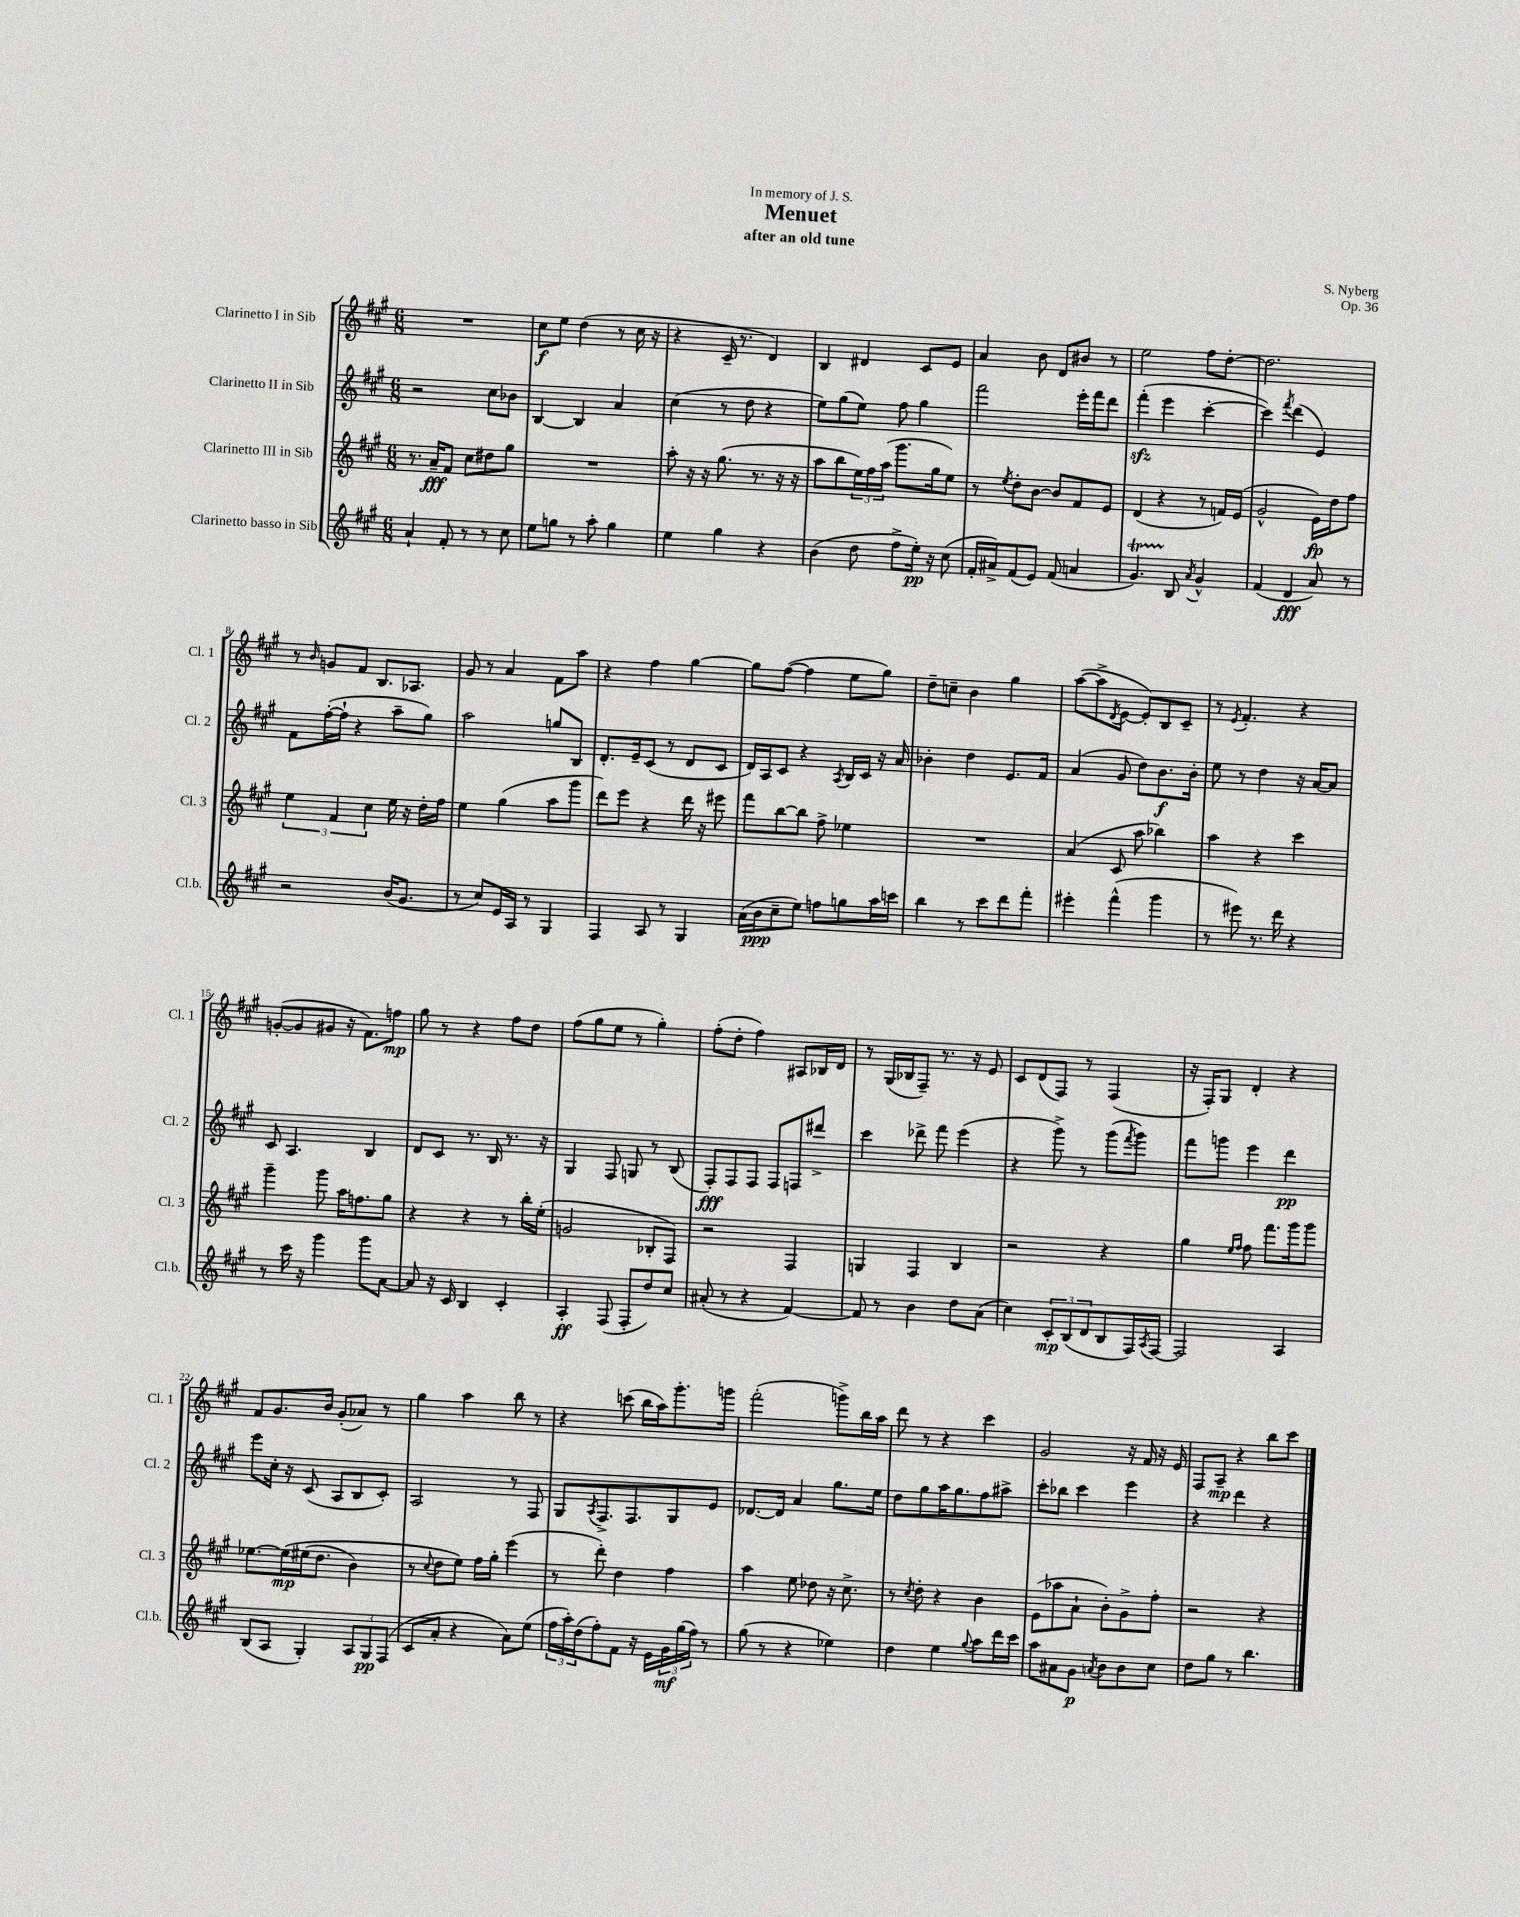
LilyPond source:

\header { title = "Menuet" composer = "S. Nyberg" subtitle = "after an old tune" dedication = "In memory of J. S." opus = "Op. 36" }
<<
\new StaffGroup <<
\new Staff = "s0" \with { instrumentName = "Clarinetto I in Sib" shortInstrumentName = "Cl. 1" } {
    \clef treble \key a \major \numericTimeSignature \time 6/8
    R2. |
    cis''8\f e''8 d''4( r8 cis''16 r16 |
    r4 cis'16-- r8. d'4) |
    b4 dis'4 cis'8 e'8 |
    a'4 b'8 d'8 bis'8 r8 |
    e''2 fis''8 d''8~-. |
    d''2. |
    r8 \grace { b'16 } g'8 fis'8 b8. aes8. |
    gis'8 r8 a'4 fis'8 a''8 |
    r4 fis''4 gis''4~ |
    gis''8 fis''8~( fis''4 e''8 gis''8) |
    d''8-- c''8-- b'4 gis''4 |
    a''8~( a''8-> \acciaccatura { d'8 } e'8~ e'8-.) b8 cis'8-- |
    r8 \acciaccatura { e'8 } fis'4.-. r4 |
    g'8~-.( g'8 gis'8 r16 fis'8.) f''8\mp |
    gis''8 r8 r4 fis''8 d''8 |
    fis''8( gis''8 e''8 r8 gis''4-.) |
    fis''8-.( d''8-. fis''4) ais8 bes16 d'16 |
    r8 gis16( bes16 fis8--) r8. r16 e'8 |
    cis'8 d'8( fis8) r8 fis4( |
    r16 fis16-.) gis8 d'4-. r4 |
    fis'8 gis'8. b'16 gis'8-.( aes'8) r8 |
    gis''4 a''4 b''8 r8 |
    r4 c'''8( b''16 a''16) gis'''8.-. g'''16 |
    fis'''2-.( g'''8->) b''16 a''16 |
    d'''8 r8 r4 cis'''4 |
    gis'2 r16 fis'16 r16 e'16 |
    fis8 a8--\mp r4 b''8 cis'''8 \bar "|." |
}
\new Staff = "s1" \with { instrumentName = "Clarinetto II in Sib" shortInstrumentName = "Cl. 2" } {
    \clef treble \key a \major \numericTimeSignature \time 6/8
    r2 cis''8 bes'8 |
    b4~ b4 a'4 |
    cis''4( r8 d''8 r4 |
    e''8) gis''8( e''8) fis''8 gis''4 |
    fis'''2 e'''16-. fis'''16 d'''8 |
    fis'''4-.\sfz( e'''4 cis'''4~-. |
    cis'''4) \acciaccatura { fis'''8 } d'''4( e'4) |
    fis'8 fis''16~-.( fis''16-! r4 a''8-- gis''8) |
    a''2 g''8 b8 |
    d'8.-. e'16-- cis'8( r8 d'8 cis'8 |
    d'16) a16 cis'8 r4 \acciaccatura { a8 } b16 cis'16 r16 a'16 |
    bes'4-. d''4 e'8. fis'16 |
    a'4( gis'8 d''8) b'8.\f b'16-. |
    e''8 r8 d''4 r16 a'16~ a'8 |
    cis'8 a4. b4 |
    d'8 cis'8 r8. b16 r8. r16 |
    gis4 fis8 g8 r8 b8( |
    fis8-.\fff) fis8 fis8 fis8 f8 dis'''8-> |
    cis'''4 des'''8-> fis'''8 e'''4( |
    r4 gis'''8->) r8 gis'''8( \acciaccatura { fis'''8 } gis'''8) |
    fis'''8 g'''8 e'''4 d'''4\pp |
    e'''8 cis''16-. r16 cis'8( a8 b8 cis'8-.) |
    a2 r8 fis8 |
    gis8 \acciaccatura { a8 } fis8.-> fis8. gis8 e'8 |
    des'8.~ des'16 a'4 gis''8. e''16 |
    d''8 gis''8 a''16 gis''8. fis''8 ais''8-> |
    cis'''8-. bes''8 cis'''4 e'''4 |
    r4 d'''4 r4 \bar "|." |
}
\new Staff = "s2" \with { instrumentName = "Clarinetto III in Sib" shortInstrumentName = "Cl. 3" } {
    \clef treble \key a \major \numericTimeSignature \time 6/8
    r8. a'16--\fff fis'8 cis''8 dis''8 gis''8 |
    R2. |
    a''8-. r16 r16 gis''8.( r8. r16 r16 |
    a''8 b''8 \tuplet 3/2 { e''16) fis''16 a''16( } gis'''8. gis''16 e''8) |
    r8 \acciaccatura { e''8 } d''8-. b'8~ b'8 fis'8 e'8 |
    d'4( r4 r8 f'16) e'16( |
    gis'2-^ e'16\fp) d''16 fis''8 |
    \tuplet 3/2 { e''4 fis'4 cis''4 } e''16 r16 d''16-. fis''16 |
    e''4 gis''4( a''8 gis'''8 |
    d'''8) e'''8 r4 d'''16 r16 eis'''8 |
    fis'''8 b''8~ b''8 fis''8-> ees''4 |
    R2. |
    a'4( cis'8 a''8 bes''4) |
    a''4 r4 cis'''4 |
    gis'''4-- gis'''8 a''16 f''8. gis''8 |
    r4 r4 r8 b''16-. e''16-.( |
    g'2 bes8-. fis8) |
    r2 fis4 |
    g4 fis4 b4 |
    r2 r4 |
    gis''4 \grace { e''16 fis''16 } fis''8 fis'''8. gis'''16 gis'''8 |
    ees''8.~ ees''16\mp\( eis''16( d''8. b'4) |
    r8 \appoggiatura { cis''8 } d''8 e''8\) fis''16 gis''16-. e'''4( |
    r8 d'''8-.) d''4 fis''4 |
    a''4 e''8 des''8 r16 cis''8.-> |
    r8 \acciaccatura { cis''8 } d''8-. r4 b'4 |
    e'8( aes''8 a'8-! b'8-.) gis'8-> fis''8-. |
    r2 r4 \bar "|." |
}
\new Staff = "s3" \with { instrumentName = "Clarinetto basso in Sib" shortInstrumentName = "Cl.b." } {
    \clef treble \key a \major \numericTimeSignature \time 6/8
    a'4-! fis'8-. r8 r8 cis''8 |
    e''8 g''8 r8 a''8-. g''4 |
    e''4 gis''4 r4 |
    b'4( d''8 fis''8-> e''16-.\pp) r16 cis''8( |
    fis'16-. ais'16->) fis'8( e'8) fis'8( a'4 |
    gis'4.\startTrillSpan) b8\stopTrillSpan \acciaccatura { a'8 } gis'4-^ |
    fis'4( d'4\fff a'8) r8 |
    r2 b'16( gis'8. |
    r8 cis''8) e'16 a16 r8 gis4 |
    fis4 a8 r8 gis4 |
    a'16( b'16\ppp cis''8-- e''8) f''8 g''8 a''16 c'''16 |
    b''4 r8 cis'''8 d'''8 fis'''8-. |
    eis'''4-. fis'''4-^( gis'''4 |
    r8 eis'''8) r8. d'''16 r4 |
    r8 cis'''16 r16 gis'''4 gis'''8 a'8~ |
    a'8 r16 cis'16 b4 cis'4-. |
    a4-.\ff fis8( fis8-. d''8) cis''8 |
    ais'8-.( r8 r4 fis'4~) |
    fis'8 r8 b'4 d''8 a'8( |
    cis''4) \tuplet 3/2 { cis'8-.\mp b8( d'8 } b8 fis16) \acciaccatura { a8 } fis16~ |
    fis2 a4 |
    b8( a8 gis4-.) \tuplet 3/2 { a8 gis8\pp fis8( } |
    cis'8 a'8-. r4 a'8) e''8( |
    \tuplet 3/2 { fis''16 a''16-.) d''16( } fis''8-.) fis'8 r16 e'16 \tuplet 3/2 { gis'16\mf gis''16( fis''16) } r8 |
    gis''8( r8 r4 ees''4) |
    d''4 e''4 \appoggiatura { gis''8 } a''8 d'''16 cis'''16 |
    a''8 ais'8 gis'8\p \acciaccatura { a'8 } b'8 b'8 cis''8 |
    d''8 gis''8 r8 b''4. \bar "|." |
}
>>
>>
